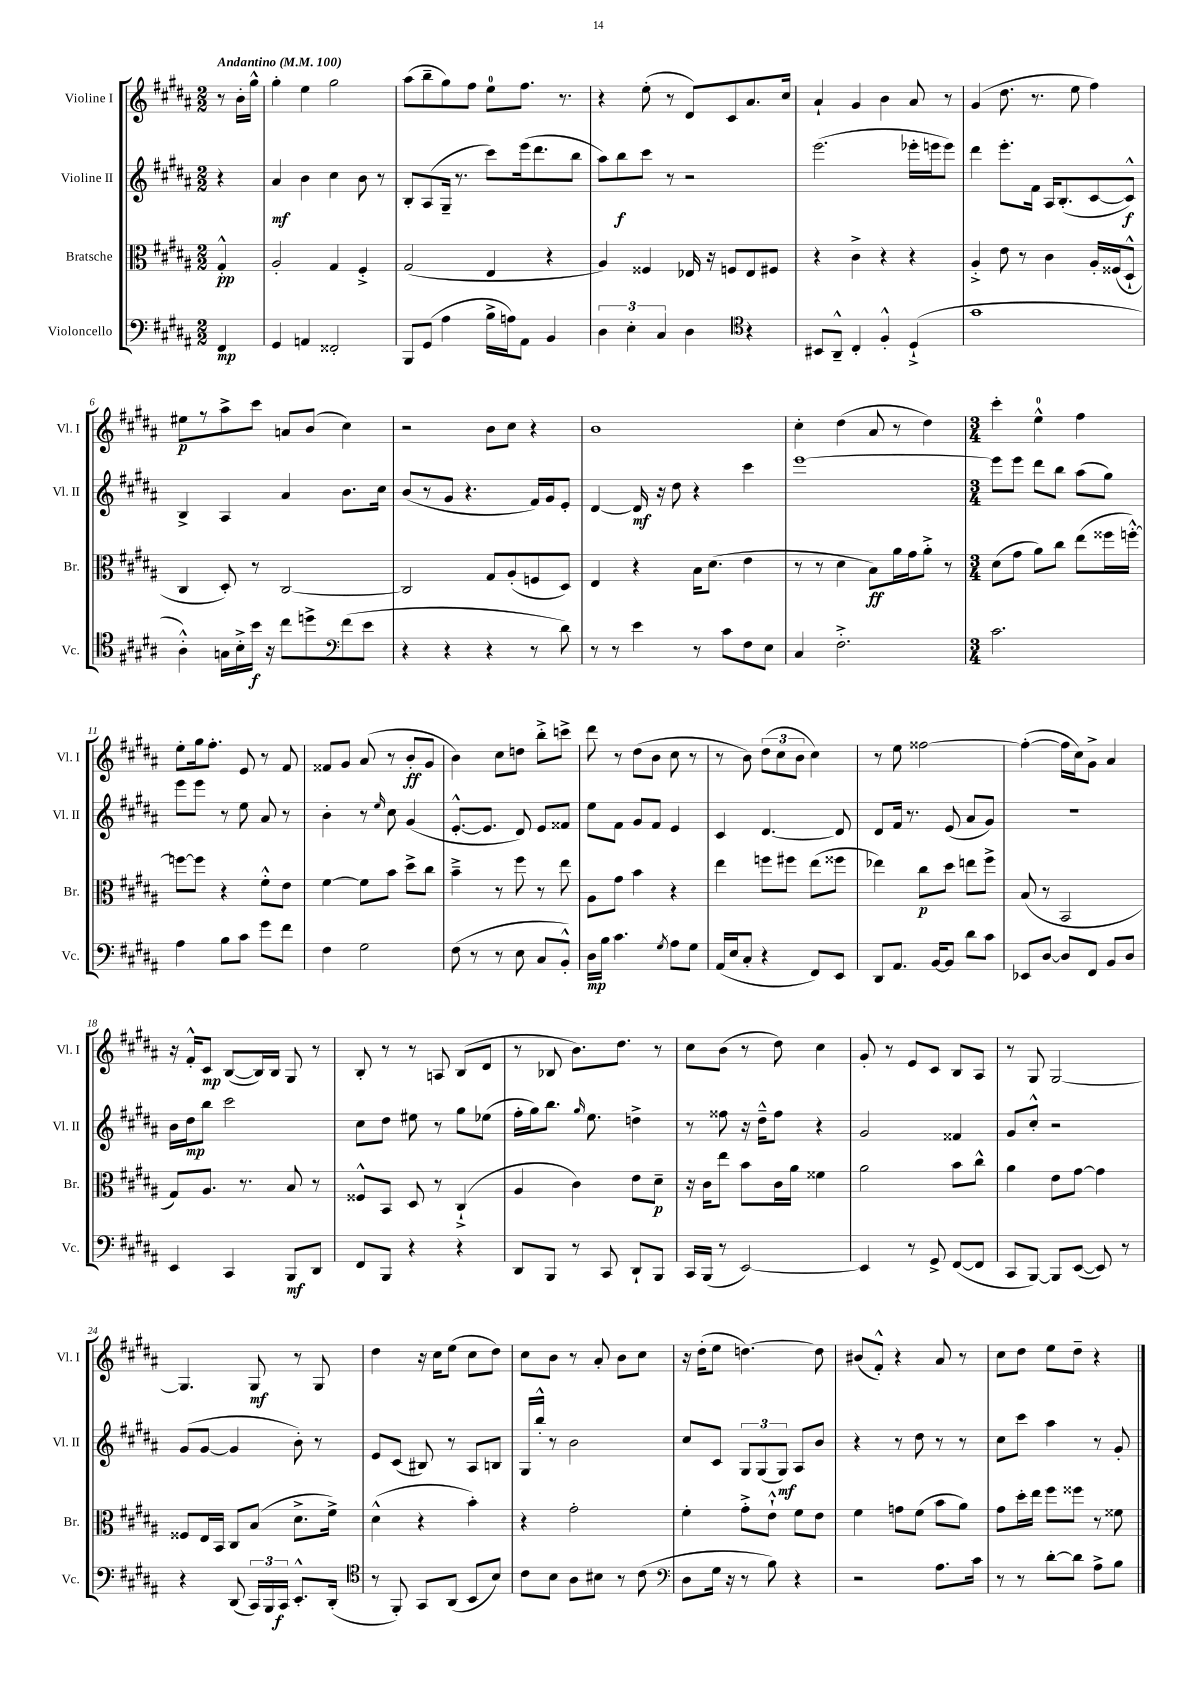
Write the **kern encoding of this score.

**kern	**kern	**kern	**kern
*staff4	*staff3	*staff2	*staff1
*clefF4	*clefC3	*clefG2	*clefG2
*k[f#c#g#d#a#]	*k[f#c#g#d#a#]	*k[f#c#g#d#a#]	*k[f#c#g#d#a#]
*M2/2	*M2/2	*M2/2	*M2/2
*MM100	*MM100	*MM100	*MM100
4FF#	4G#'^^	4r	8r
.	.	.	16b'
.	.	.	16gg#^^
=	=	=	=
4GG#	2A#'	4a#	4gg#'
4AA	.	4b	4ee
2FF##'	4G#	4cc#	2gg#
.	4F#'^	8b	.
.	.	8r	.
=	=	=	=
8BBB	(2G#	8B'	(8aa#
(8GG#	.	(8A#	8bb~
4A#	.	16G#~	8gg#)
.	.	8.r	.
.	.	.	8ff#
16B^	4E	8ccc#)	8ee
16A)	.	.	.
8AA#	.	(16eee	8.ff#
.	.	8.ddd#	.
4BB	4r	.	.
.	.	.	8.r
.	.	8bb	.
=	=	=	=
6D#	4A#)	8aa#)	4r
.	.	8bb	.
6E'	.	.	.
.	4F##	8ccc#	(8ee'
6C#	.	.	.
.	.	8r	8r
4D#	16E-	2r	8d#)
.	16r	.	.
.	8F	.	8c#
4r	8E-	.	8.a#
.	8F#	.	.
.	.	.	16cc#
=	=	=	=
*clefC4	*	*	*
8BB#	4r	(2.eee	4a#`
8AA#~^^	.	.	.
4C#'	4c#^	.	4g#
4F#'^^	4r	.	4b
(4D#`^	4r	16eee-'	8a#
.	.	16eee	.
.	.	8eee)	8r
=	=	=	=
1g#	4A#'^	4ddd#	(4g#
.	8e	8.eee'	8.dd#
.	8r	.	.
.	.	16f#	8.r
.	4c#	16A#	.
.	.	(8.B'	.
.	.	.	8ee
.	16A#'	[8c#	4ff#)
.	(16F##	.	.
.	8D#`^^	8c#^^])	.
=	=	=	=
4A#'^^)	4C#	4B^	8ee#
.	.	.	8r
16G	8D#')	4A#	8aa#^
16B'^	.	.	.
16b	8r	.	8ccc#
16r	.	.	.
8cc#	[2C#	4a#	8a
8dd^	.	.	(8b
(8f#	.	8.b	4cc#)
8e	.	.	.
.	.	16cc#	.
=	=	=	=
*clefF4	*	*	*
4r	2C#]	(8b	2r
.	.	8r	.
4r	.	8g#	.
.	.	4.r	.
4r	8G#	.	8b
.	(8A#'	.	8cc#
8r	8F	16f#)	4r
.	.	16g#	.
8d#)	8D#)	8e'	.
=	=	=	=
8r	4E	[4d#	1b
8r	.	.	.
4e	4r	16d#]	.
.	.	16r	.
.	.	8dd#	.
8r	16B	4r	.
.	(8.d#	.	.
8c#	.	.	.
8F#	4e	4ccc#	.
8E	.	.	.
=	=	=	=
4C#	8r	[1eee	4cc#'
.	8r	.	.
2.F#'^	4d#	.	(4dd#
.	8B)	.	8a#
.	16a#	.	8r
.	16g#	.	.
.	8a#'^	.	4dd#)
.	8r	.	.
=	=	=	=
*M3/4	*M3/4	*M3/4	*M3/4
2.c#	(8d#	8eee]	4ccc#'
.	8g#	8eee	.
.	8a#)	8ddd#	4ee^^
.	8cc#	8bb	.
.	(8ee	(8aa#	4ff#
.	16ff##	8gg#)	.
.	[16ff'^^)	.	.
=	=	=	=
4A#	8ff_	8eee	8ee'
.	8ff]	8eee	16gg#
.	.	.	8.ff#'
8B	4r	8r	.
8c#	.	8ee	8e
8g#	8f#'^^	8a#	8r
8f#	8e	8r	8f#
=	=	=	=
4F#	[4f#	4b'	8f##
.	.	.	8g#
2G#	8f#]	8r	(8a#
.	.	16qqee	.
.	8b	8cc#	8r
.	8dd#^	(4g#	8b'
.	8cc#	.	8g#
=	=	=	=
(8F#	4b~^	[8.e'^^	4b)
8r	.	.	.
.	.	8.e]	.
8r	8r	.	8cc#
8E	8ff#	8d#)	8dd
8C#	8r	8e	8bb'^
8BB'^^)	8ee	8f##	8ccc^
=	=	=	=
16D#	8A#	8ee	8ddd#
16B	.	.	.
4.c#	8g#	8f#	8r
.	4b	8g#	(8dd#
.	.	8f#	8b
8qG#	.	.	.
8A#	4r	4e	8cc#
8G#	.	.	8r
=	=	=	=
(16AA#	4ee	4c#	8r
16E	.	.	.
8C#'	.	.	8b)
4r	8ff	[4.d#	(12dd#
.	.	.	12cc#
.	8ff#	.	.
.	.	.	12b
8FF#)	(8ee	.	4cc#)
8EE	8ff##	8d#]	.
=	=	=	=
8DD#	4ee-)	8d#	8r
8.AA#	.	16f#	8ee
.	.	8.r	.
.	8cc#	.	[2ff##
[16BB	.	.	.
8BB]	8dd#	(8e	.
8d#	8ee	8a#	.
8c#	8ff#^	8g#)	.
=	=	=	=
8EE-	(8B	2.r	(4ff##'_
[8D#	8r	.	.
8D#]	2BB	.	16ff##]
.	.	.	16cc#)
8FF#	.	.	8g#^
8BB	.	.	4a#
8D#	.	.	.
=	=	=	=
4EE	8G#)	16b	16r
.	.	16dd#	16f#'^^
.	8.A#	8bb	8c#
4CC#	.	2ccc#	([8B
.	8.r	.	.
.	.	.	16B])
.	.	.	16B
8BBB	8B	.	8G#
8DD#	8r	.	8r
=	=	=	=
8FF#	8F##^^	8cc#	8B'
8BBB	8BB	8dd#	8r
4r	8D#	8ee#	8r
.	8r	8r	8A
4r	(4C#`^	8gg#	(8B
.	.	(8ee-	8d#
=	=	=	=
8DD#	4A#	16ff#'	8r
.	.	16gg#)	.
8BBB	.	8.bb	8B-
8r	4c#)	.	8.b)
.	.	16qqgg#	.
.	.	8.ee	.
8CC#	.	.	.
.	.	.	8.dd#
8DD#`	8e	4dd^	.
8BBB	8d#~	.	8r
=	=	=	=
16CC#	16r	8r	8cc#
(16BBB	16c#	.	.
8r	8ee	8ff##	(8b
[2EE)	8b	16r	8r
.	.	16dd#~^^	.
.	16c#	8ff##	8dd#)
.	16a#	.	.
.	4f##	4r	4cc#
=	=	=	=
4EE]	2a#	2g#	8g#'
.	.	.	8r
8r	.	.	8e
8GG#^	.	.	8c#
([8FF#	8b	4f##	8B
8FF#]	8cc#^^	.	8A#
=	=	=	=
8CC#	4a#	8g#	8r
[8BBB)	.	8cc#'^^	8G#
8BBB]	8e	2r	[2G#
([8EE	[8g#	.	.
8EE])	4g#]	.	.
8r	.	.	.
=	=	=	=
4r	8F##	(8g#	4.G#]
.	16E	[8g#	.
.	16BB	.	.
(8DD#	8C#	4g#]	.
24CC#)	(8B	.	8G#
24BBB	.	.	.
24CC#	.	.	.
8.EE'^^	8.d#^	8b')	8r
.	.	8r	8G#
(16DD#'	16f#^)	.	.
=	=	=	=
*clefC4	*	*	*
8r	(4d#^^	8e	4dd#
8FF#')	.	(8c#	.
8GG#	4r	8B#)	16r
.	.	.	16cc#
(8AA#	.	8r	(8ee
8BB	4b')	8A#	8cc#
8B)	.	8B	8dd#)
=	=	=	=
8c#	4r	16G#	8cc#
.	.	16bb'^^	.
8B	.	8r	8b
8A#	2g#'	2b	8r
8B#	.	.	8a#'
8r	.	.	8b
(8c#	.	.	8cc#
=	=	=	=
*clefF4	*	*	*
8D#	4f#'	8cc#	16r
.	.	.	(16dd#'
16G#	.	8c#	8ee
16r	.	.	.
8r	8g#'^	12G#	[4.dd)
.	.	(12G#	.
8B)	8e`^^	.	.
.	.	12G#)	.
4r	8f#	8A#	.
.	8e	8b	8dd]
=	=	=	=
2r	4f#	4r	(8b#
.	.	.	8f#'^^)
.	8g	8r	4r
.	(8f#	8dd#	.
8.A#	8b	8r	8a#
.	8a#)	8r	8r
16c#	.	.	.
=	=	=	=
8r	8g#	8cc#	8cc#
8r	16dd#'	8ccc#	8dd#
.	16ee	.	.
[8d#'	8ff#	4aa#	8ee
8d#]	8ff##	.	8dd#~
8A#^	8r	8r	4r
8B	8f##	8g#'	.
==	==	==	==
*-	*-	*-	*-
